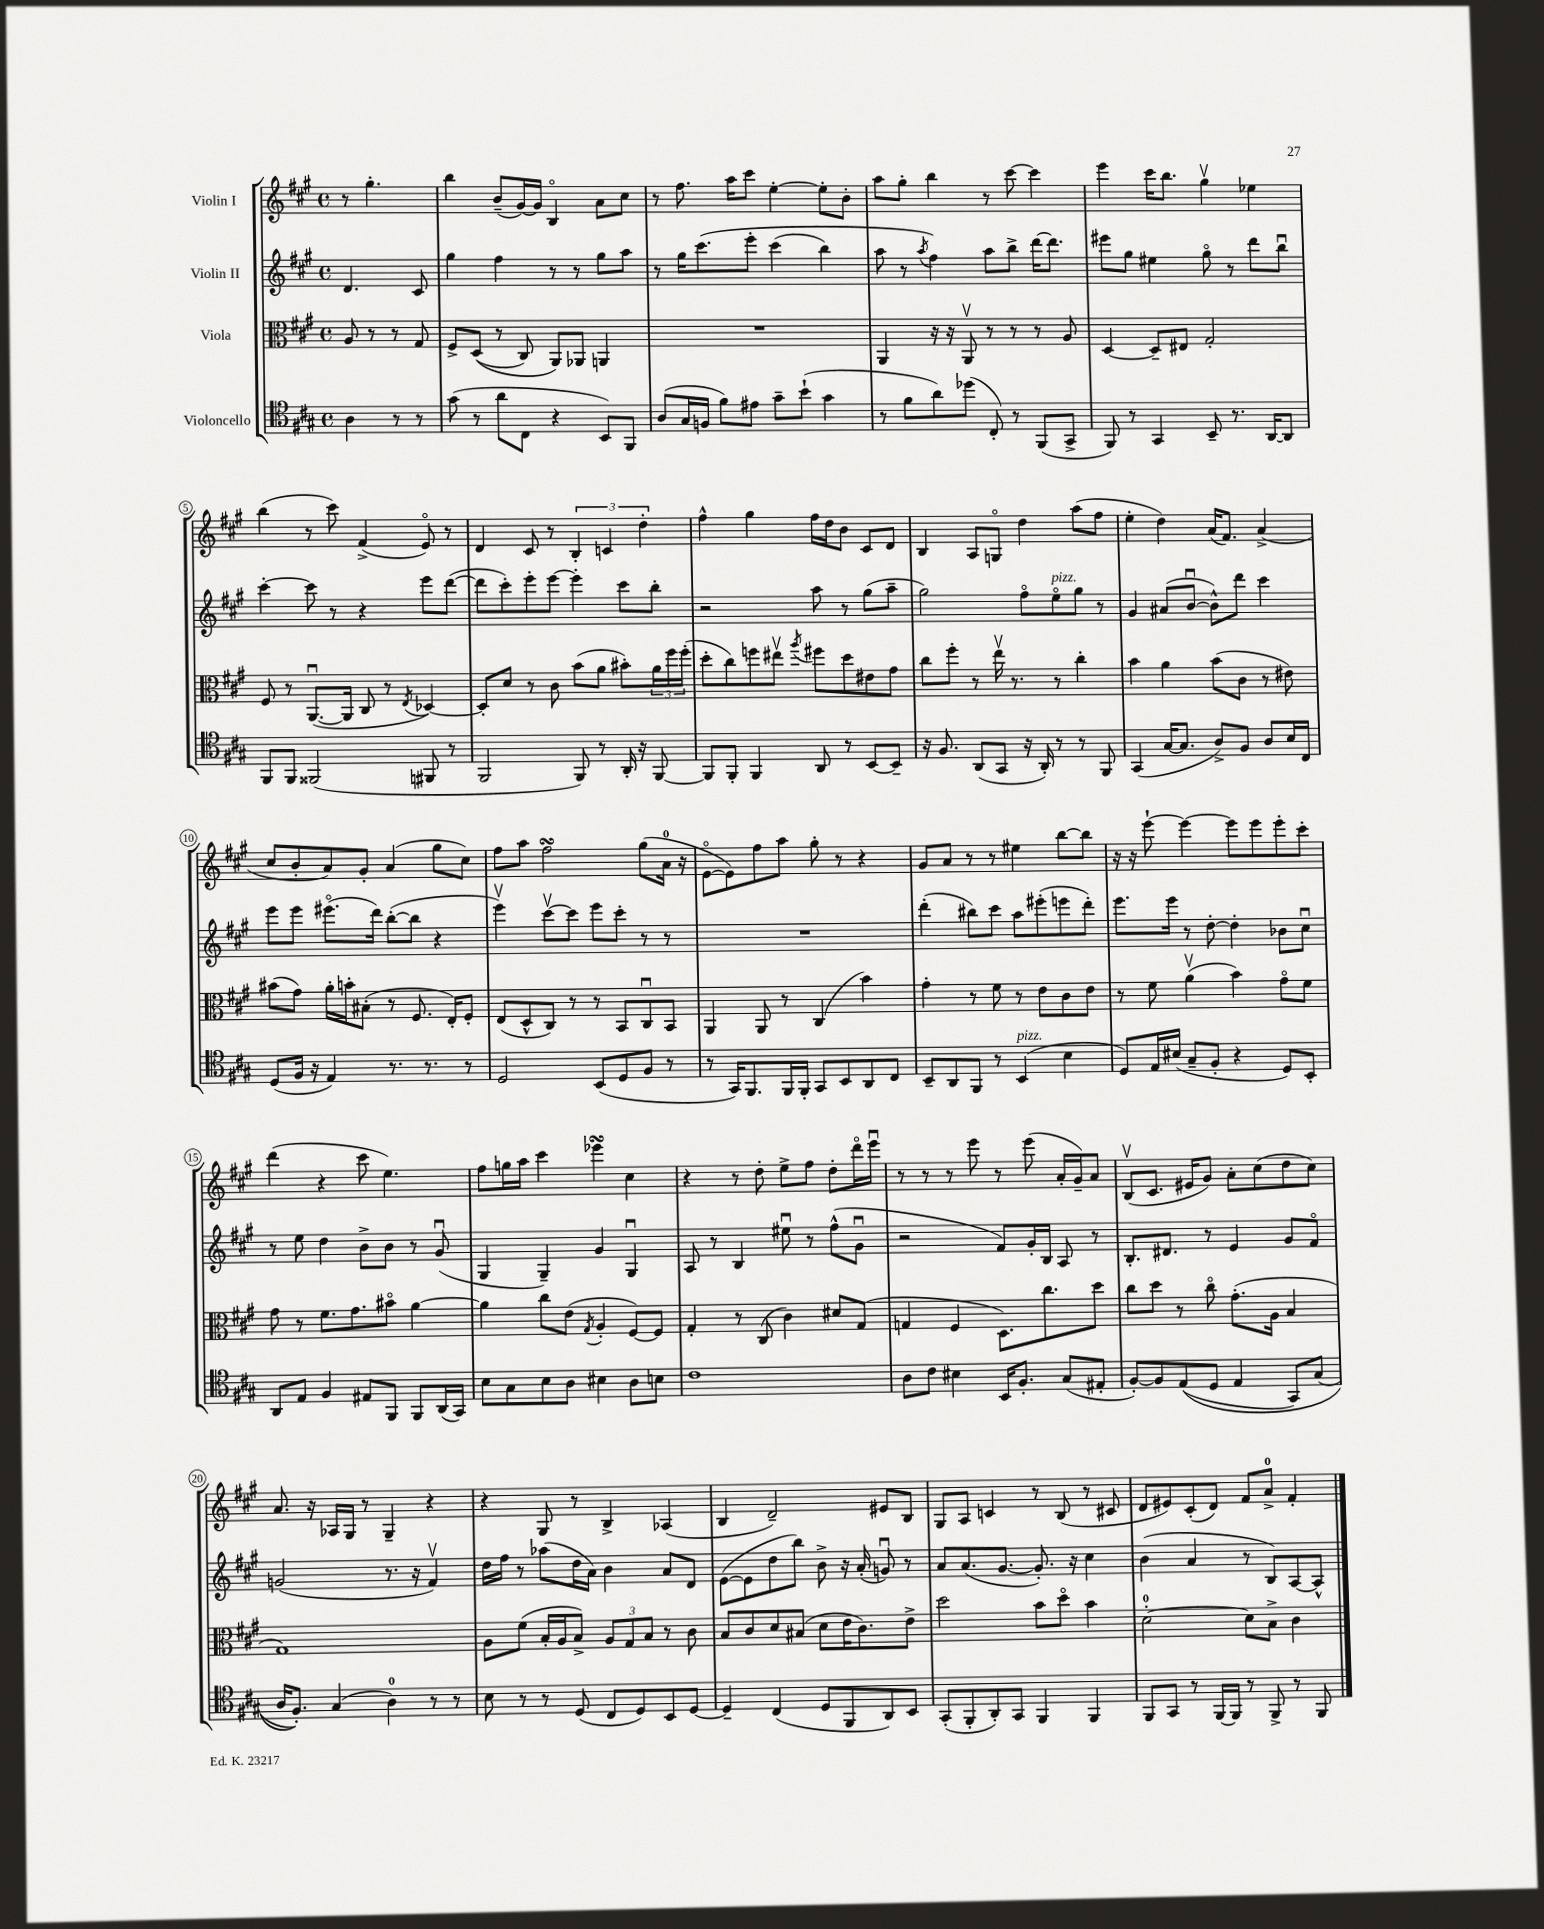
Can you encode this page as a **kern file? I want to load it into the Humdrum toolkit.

**kern	**kern	**kern	**kern
*part4	*part3	*part2	*part1
*staff4	*staff3	*staff2	*staff1
*I"Violoncello	*I"Viola	*I"Violin II	*I"Violin I
*clefC4	*clefC3	*clefG2	*clefG2
*k[f#c#g#]	*k[f#c#g#]	*k[f#c#g#]	*k[f#c#g#]
*M4/4	*M4/4	*M4/4	*M4/4
*met(c)	*met(c)	*met(c)	*met(c)
=	=	=	=
4A\	8A/	4.d/	8r
.	8r	.	4.gg#'\
8r	8r	.	.
8r	8G#/	8c#/	.
=1	=1	=1	=1
(8g#\	8F#^/L	4gg#\	4bb\
8r	((8D/J	.	.
8a\L	8r	4ff#\	(8b~/L
8C#\J	8C#/)	.	[16g#/L)
.	.	.	16g#/JJ]
4r	8AA/L)	8r	4B/
.	8AA-X/J	8r	.
8BB/L)	4AAn/	8gg#\L	8a\L
8FF#/J	.	8aa\J	8cc#\J
=2	=2	=2	=2
(8A/L	1r	8r	8r
16G#/L	.	16gg#\KL	8.ff#\
16Fn/JJ	.	(8.ccc#\	.
8f#\L)	.	.	.
.	.	.	16aa\KL
8e#X\J	.	8eee'\J	8ccc#\J
8g#~\L	.	(4ccc#\	[4ee'\
(8b`\J	.	.	.
4g#\	.	4bb\)	8ee'\L]
.	.	.	8b'\J
=3	=3	=3	=3
8r	4AA/	8aa\	8aa\L
8f#\L	.	8r	8gg#'\J
.	.	8qaa/	.
8a\)	16r	4ff#\)	4bb\
.	16r	.	.
(8dd-X\J	8AAv/	.	.
8C#'/)	8r	8aa\L	8r
8r	8r	8bb^\J	[8ccc#\
(8FF#/L	8r	[16ddd\KL	4ccc#\]
.	.	8.ddd\J]	.
8GG#^/J	8A/	.	.
=4	=4	=4	=4
8FF#/)	[4D/	8eee#X\L	4eee\
8r	.	8gg#\J	.
4GG#/	8D~/L]	4ee#X\	16ccc#\KL
.	.	.	8.bb\J
.	8E#X/J	.	.
8BB~/	2G#'/	8gg#\	4gg#v\
8.r	.	8r	.
.	.	8ddd\L	4ee-X\
[16AA/KL	.	.	.
8AA/J]	.	8bbu\J	.
!!LO:LB:g=z
=5	=5	=5	=5
8FF#/L	8F#/	[4ccc#'\	(4bb\
8FF#/J	8r	.	.
(2FF##X/	([8.AAu/L	8ccc#\]	8r
.	.	8r	8ccc#\)
.	16AA/Jk]	.	.
.	8C#/	4r	(4f#^/
.	8r	.	.
.	8qE/	.	.
8FF#X/	[4D-X/)	8eee\L	8e/)
8r	.	([8ddd\J	8r
=6	=6	=6	=6
2FF#/	8D-'/L]	8ddd\L]	4d/
.	8d/J	8ccc#'\)	.
.	8r	8eee'\	8c#/
.	8c#\	[8eee\J	8r
8FF#/)	(8b\L	4eee'\]	6B'/
8r	8a\J	.	.
.	.	.	6cn/
16AA'/	8b#X'\L)	8ccc#\L	.
16r	.	.	.
.	.	.	6dd'\
[8FF#/	24a\L	8bb'\J	.
.	24ff#\	.	.
.	(24ff#'\JJ	.	.
=7	=7	=7	=7
8FF#/L]	8dd'\L	2r	4ff#^^\
8FF#'/J	8cc#\)	.	.
4FF#/	8ffn\	.	4gg#\
.	8ee#Xv\J	.	.
.	8qaa/	.	.
8AA/	8ff#X\L	8aa\	16ff#\LL
.	.	.	16dd\J
8r	8dd\	8r	8b\J
[8BB/L	8e#X\	(8gg#\L	8c#/L
8BB~/J]	8g#\J	8aa~\J	8d/J
=8	=8	=8	=8
16r	8cc#\L	2gg#\)	4B/
8.F#/	.	.	.
.	8ff#'\J	.	.
(8AA/L	8r	.	8A/L
8GG#/J	16eev\	.	8Gn/J
.	8.r	.	.
16r	.	8ff#\L	4dd\
16AA'/)	.	.	.
!	!	!LO:TX:a:i:t=pizz.	!
8r	8r	8ee\	.
8r	4cc#'\	8gg#\J	(8aa\L
8FF#/	.	8r	8ff#\J
=9	=9	=9	=9
(4GG#/	4b\	4g#/	4ee'\
[16G#/KL	4a\	(8a#X/L	4dd\)
8.G#/J]	.	.	.
.	.	[8bu/J	.
8A^/L)	(8b\L	8b^^\L])	(16a/KL
.	.	.	8.f#/J)
8F#/J	8c#\J	8ddd\J	.
8A/L	8r	4ccc#\	(4a^/
16B/L	8e#X\)	.	.
16C#/JJ	.	.	.
!!LO:LB:g=z
=10	=10	=10	=10
(8D/L	(8b#X\L	8eee\L	8cc#/L
16F#/Jk	8g#\J)	8eee\J	8b'/
16r	.	.	.
4E/)	16a'\LL	(8.eee#X\L	8a/)
.	16bn'\J	.	.
.	(8B#X'\J	.	8g#'/J
.	.	16ddd\Jk)	.
8.r	8r	([8bb'\L	(4a/
.	8.F#/	8bb\J]	.
8.r	.	.	.
.	.	4r	8gg#\L
.	16E'/KL)	.	.
8r	8F#'/J	.	8cc#\J)
=11	=11	=11	=11
2D/	(8E/L	4eeev\)	8ff#\L
.	8D^^/	.	8aa\J
.	8C#/J)	[8ccc#v\L	2ff#sSSS\
.	8r	8ccc#\J]	.
(8BB/L	8r	8eee\L	.
8D/	8BB/L	8ccc#'\J	.
8F#/J	8C#u/	8r	(8gg#\L
8r	8BB/J	8r	16a\Jk
.	.	.	16r
=12	=12	=12	=12
8r	4AA/	1r	[8e\L
16GG#/KL)	.	.	8e\])
8.FF#/	.	.	.
.	8AA/	.	8ff#\
16FF#/L	8r	.	8aa\J
16FF#'/JJ	.	.	.
8GG#/L	(4C#/	.	8gg#'\
8BB/	.	.	8r
8AA/	4b\)	.	4r
8C#/J	.	.	.
=13	=13	=13	=13
8BB~/L	4g#'\	(4ddd'\	8g#/L
8AA/	.	.	8a/J
8FF#/J	8r	8bb#X\L)	8r
8r	8f#\	8ccc#\J	8r
!LO:TX:a:i:t=pizz.	!	!	!
(4BB/	8r	8aa\L	4ee#X\
.	8e\L	(8eee#X'\	.
4B\	8c#\	8eeen\	[8bb\L
.	8e\J	8ddd'\J)	8bb\J]
=14	=14	=14	=14
8D/L)	8r	8.eee\L	16r
.	.	.	16r
16E/L	8f#\	.	[8eee`\
(16B#X/JJ	.	16eee\Jk	.
8G#~/L	(4av\	8r	4eee\_
8F#'/J	.	[8dd'\	.
4r	4b\)	4dd'\]	8eee\L]
.	.	.	8eee\
8D/L)	8g#\L	8b-X\L	8eee'\
8BB'/J	8f#\J	8cc#u\J	8ccc#'\J
!!LO:LB:g=z
=15	=15	=15	=15
8AA/L	8g#\	8r	(4ddd\
8E/J	8r	8ee\	.
4F#/	8.f#\L	4dd\	4r
.	8.g#\	.	.
8E#X/L	.	8b^\L	8ccc#\
8FF#/J	8b#X\J	8b\J	4.ee\)
8FF#/L	[4a\	8r	.
(16AA/L	.	(8g#u/	.
16GG#/JJ)	.	.	.
=16	=16	=16	=16
8B\L	4a\]	4G#/	8ff#\L
8G#\	.	.	16ggn\L
.	.	.	16aa\JJ
8B\	8cc#\L	4G#~/)	4ccc#\
8A\J	(8e\J	.	.
.	8qG#/	.	.
4B#X\	4A'/	4g#/	4eee-XsSSs\
8A\L	[8F#/L)	4G#u/	4cc#\
8Bn\J	8F#/J]	.	.
=17	=17	=17	=17
1c#	4G#'/	8A/	4r
.	.	8r	.
.	8r	4B/	8r
.	(8C#/	.	8dd'\
.	4c#\)	8ee#Xu\	8ee^\L
.	.	8r	8ff#\J
.	8d#X/L	(8ff#^^\L	8dd'\L
.	(8G#/J	8g#u\J	16ddd\L
.	.	.	16eeeu\JJ
=18	=18	=18	=18
8A\L	4Gn/	2r	8r
8c#\J	.	.	8r
4B#X\	4F#/	.	8r
.	.	.	8eee\
16BB/KL	8.D\L)	8f#/L)	8r
8.F#'/J	.	.	.
.	.	16g#'/L	(8eee\
.	8.cc#\	16B/JJ	.
(8G#/L	.	8A/	16a'/LL
.	.	.	16g#~/J)
8E#X'/J	8dd\J	8r	8a/J
=19	=19	=19	=19
[8F#'/L)	8cc#\L	8.B'/L	(8Bv/L
8F#/]	8dd\J	.	8.c#/J
.	.	8.d#X/J	.
((8E/	8r	.	.
.	.	.	16e#X/KL
8D/J	8cc#\	8r	8g#/J)
4E/	(8.g#'\L	4e/	8a'\L
.	.	.	(8cc#\
.	16A\Jk	.	.
8GG#/L)	4B/	8g#/L	8dd\
(8G#/J	.	8f#/J	8cc#\J)
!!LO:LB:g=z
=20	=20	=20	=20
16A/KL	1G#)	(2gn/	8.a/
8.F#'/J))	.	.	.
.	.	.	16r
(4G#/	.	.	16A-X/LL
.	.	.	16G#/JJ
.	.	.	8r
4A\)	.	8.r	4G#~/
.	.	16r	.
8r	.	4f#v/)	4r
8r	.	.	.
=21	=21	=21	=21
8B\	8A\L	16dd\LL	4r
.	.	16ff#\JJ	.
8r	(8f#\J	8r	.
8r	16B'/LL	(8aa-X\L	8G#/
.	16A/J	.	.
(8D/	8B^/J)	16dd\L	8r
.	.	16a\JJ)	.
8C#/L	12A/L	4b\	4B^/
.	12G#/	.	.
8D/)	.	.	.
.	12B/J	.	.
8BB/	8r	8a/L	(4A-X/
[8D/J	8c#\	8d/J	.
=22	=22	=22	=22
4D~/]	8B/L	([8e\L	4B/
.	8c#/	8e\]	.
(4C#/	8d/	8dd\	2d~/)
.	(8B#X/J	8bb\J)	.
8D/L	8d\L	8b^\	.
8FF#/	16e\K	16r	.
.	8.c#\)	(16a'/	.
8AA/)	.	8gnu/)	8e#X/L
8BB/J	8e^\J	8r	8B/J
=23	=23	=23	=23
(8GG#'/L	2dd\	8a/L	8G#/L
8FF#'/	.	(8.a/	8A/J
8AA'/)	.	.	4cn/
.	.	[8.g#/J	.
8GG#/J	.	.	.
4FF#/	8b\L	8.g#'/])	8r
.	8dd\J	.	(8B/
.	.	16r	.
4FF#/	4b\	4cc#\	8r
.	.	.	8c#X/
=24	=24	=24	=24
8FF#/L	[2d'\	(4b\	8d/L
8GG#/J	.	.	8e#X/)
8r	.	4a/	(8c#'/
[16FF#/LL	.	.	8d/J)
16FF#/JJ]	.	.	.
8r	8d\L]	8r	8f#/L
8FF#^/	8B^\J	8B/L)	8a^/J
8r	4c#\	[8A/	4f#'/
8FF#/	.	8A^^/J]	.
==	==	==	==
*-	*-	*-	*-
